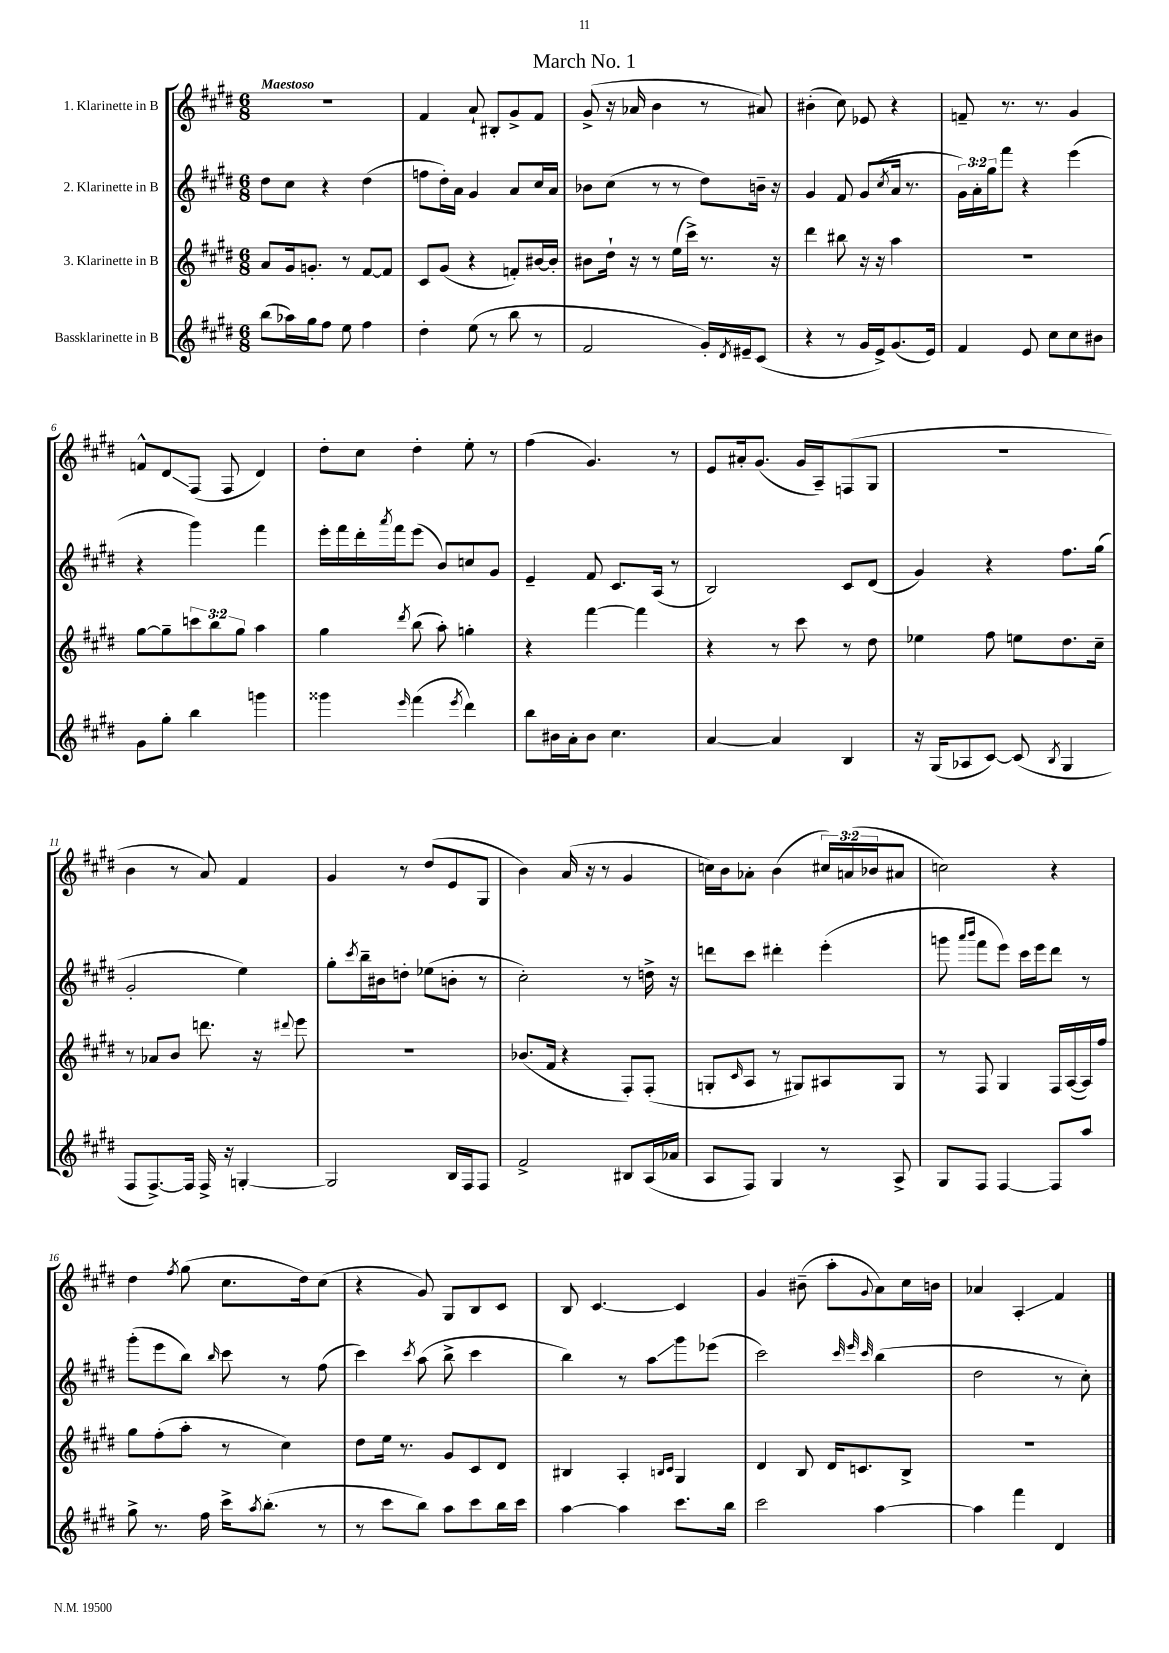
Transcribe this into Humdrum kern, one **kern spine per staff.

**kern	**kern	**kern	**kern
*staff4	*staff3	*staff2	*staff1
*clefG2	*clefG2	*clefG2	*clefG2
*k[f#c#g#d#]	*k[f#c#g#d#]	*k[f#c#g#d#]	*k[f#c#g#d#]
*M6/8	*M6/8	*M6/8	*M6/8
(8bb	8a	8dd#	2.r
16aa-)	16g#	8cc#	.
16gg#	8.g'	.	.
8ff#	.	4r	.
8ee	8r	.	.
4ff#	[8f#	(4dd#	.
.	8f#]	.	.
=	=	=	=
4dd#'	8c#	8ff	4f#
.	(8g#	16dd#')	.
.	.	16a	.
(8ee	4r	4g#	8a`
8r	.	.	8B#'
8bb	8f')	8a	8g#^
8r	[16b#	16cc#	8f#
.	16b#']	16a	.
=	=	=	=
2f#	8b#	8b-	(8g#^
.	16dd#`	(8cc#	16r
.	16r	.	16a-
.	8r	8r	4b
.	(16ee	8r	.
.	16ccc#^)	.	.
16g#')	8.r	8dd#)	8r
8qd#	.	.	.
16e#~	.	.	.
(8c#	.	16b~	8a#)
.	16r	16r	.
=	=	=	=
4r	4ddd#	4g#	(4b#'
8r	8bb#	8f#	8cc#)
16g#	16r	(8g#	8e-
16e^)	16r	.	.
.	.	8qcc#	.
(8.g#	4aa	16a	4r
.	.	8.r	.
16e)	.	.	.
=	=	=	=
4f#	2.r	24g#)	8f~
.	.	24a'	.
.	.	24gg#	.
.	.	8fff#	8.r
8e	.	4r	.
.	.	.	8.r
8cc#	.	.	.
8cc#	.	(4eee	4g#
8b#	.	.	.
=	=	=	=
8g#	[8gg#	4r	8f^^
8gg#'	8gg#~]	.	8d#
4bb	12ccc	4ggg#)	(8F#
.	12bb	.	.
.	.	.	8F#
.	12gg#	.	.
4ggg	4aa	4fff#	4d#)
=	=	=	=
4ggg##	4gg#	16eee'	8dd#'
.	.	16fff#	.
.	.	16ddd#'	8cc#
.	.	8qaaa	.
.	.	16fff#	.
16qqeee	8qddd#	.	.
(4fff#	(8bb	(8eee	4dd#'
.	8aa')	8b)	.
8qeee	.	.	.
4ddd#)	4gg'	8cc	8ee'
.	.	8g#	8r
=	=	=	=
8bb	4r	4e~	(4ff#
16b#	.	.	.
16a'	.	.	.
8b#	[4fff#	8f#	4.g#)
4.cc#	.	8.c#	.
.	4fff#]	.	.
.	.	(16A	.
.	.	8r	8r
=	=	=	=
[4a	4r	2B)	8e
.	.	.	16a#'
.	.	.	(8.g#
4a]	8r	.	.
.	8ccc#	.	16g#
.	.	.	16A~)
4B	8r	8c#	(8F
.	8dd#	(8d#	8G#
=	=	=	=
16r	4ee-	4g#)	2.r
(16G#	.	.	.
8A-	.	.	.
[8c#)	8ff#	4r	.
(8c#]	8ee	.	.
8qB	.	.	.
4G#	8.dd#	8.ff#	.
.	16cc#~	(16gg#	.
=	=	=	=
8F#	8r	2g#'	4b
[8.F#^)	8a-	.	.
.	8b	.	8r
16F#]	.	.	.
16F#^	8.ddd	.	8a)
16r	.	.	.
[4G'	.	4ee)	4f#
.	16r	.	.
.	8qqddd#	.	.
.	8eee	.	.
=	=	=	=
2G]	2.r	8gg#'	4g#
.	.	8qccc#	.
.	.	16bb~	.
.	.	16b#	.
.	.	8dd'	8r
.	.	(8ee-	(8dd#
16B	.	8b'	8e
16F#	.	.	.
8F#	.	8r	8G#
=	=	=	=
2f#^	(8.b-	2cc#')	4b)
.	16f#	.	.
.	4r	.	(16a
.	.	.	16r
.	.	.	8r
8B#	8F#')	8r	4g#
(16A	(8F#'	16dd^	.
16a-	.	16r	.
=	=	=	=
8A	8G'	8ddd	16cc)
.	.	.	16b
.	16qqc#	.	.
8F#)	8A	8ccc#	8a-'
4G#	8r	4ddd#'	(4b
.	8G#)	.	.
8r	8A#	(4eee'	24cc#)
.	.	.	(24a
.	.	.	24b-
8A^	8G#	.	8a#
=	=	=	=
8G#	8r	8ggg	2cc)
.	.	16qqaaa	.
.	.	16qqbbb	.
8F#	8F#	8fff#	.
[4F#	4G#	8eee)	.
.	.	16ccc#	.
.	.	16eee	.
8F#]	16F#	8ddd#	4r
.	([16A	.	.
8aa	16A])	8r	.
.	16ff#	.	.
=	=	=	=
8gg#^	8gg#	(8ggg#'	4dd#
8.r	(8ff#'	8eee	.
.	.	.	8qff#
.	8aa'	8bb)	(8gg#
16ff#	.	.	.
.	.	16qqbb	.
16ccc#^	8r	8ccc#	8.cc#
8qaa	.	.	.
(8.bb'	.	.	.
.	4cc#)	8r	.
.	.	.	16dd#)
8r	.	(8ff#	(8cc#
=	=	=	=
8r	8dd#	4ccc#)	4r
8ccc#	16ee	.	.
.	8.r	.	.
.	.	8qccc#	.
8bb)	.	(8aa	8g#)
8aa	8g#	8bb^	8G#
8ccc#	8c#	4ccc#	8B
16bb	8d#	.	8c#
16ccc#	.	.	.
=	=	=	=
[4aa	4B#	4bb)	8B
.	.	.	[4.c#
4aa]	4A'	8r	.
.	.	8aa	.
.	16qqB	.	.
.	16qqc#	.	.
8.ccc#	4G#	8ggg#	4c#]
.	.	(8eee-	.
16bb	.	.	.
=	=	=	=
2ccc#	4d#	2ccc#)	4g#
.	8B	.	(8b#~
.	16d#	.	8aa'
.	8.c	.	.
.	.	32qqccc#	.
.	.	32qqeee	.
.	.	32qqccc#	8qqg#
[4aa	.	(4bb	8a)
.	8B^	.	16cc#
.	.	.	16b
=	=	=	=
4aa]	2.r	2dd#	4a-
4fff#	.	.	4A'
4d#	.	8r	4f#
.	.	8cc#')	.
==	==	==	==
*-	*-	*-	*-
